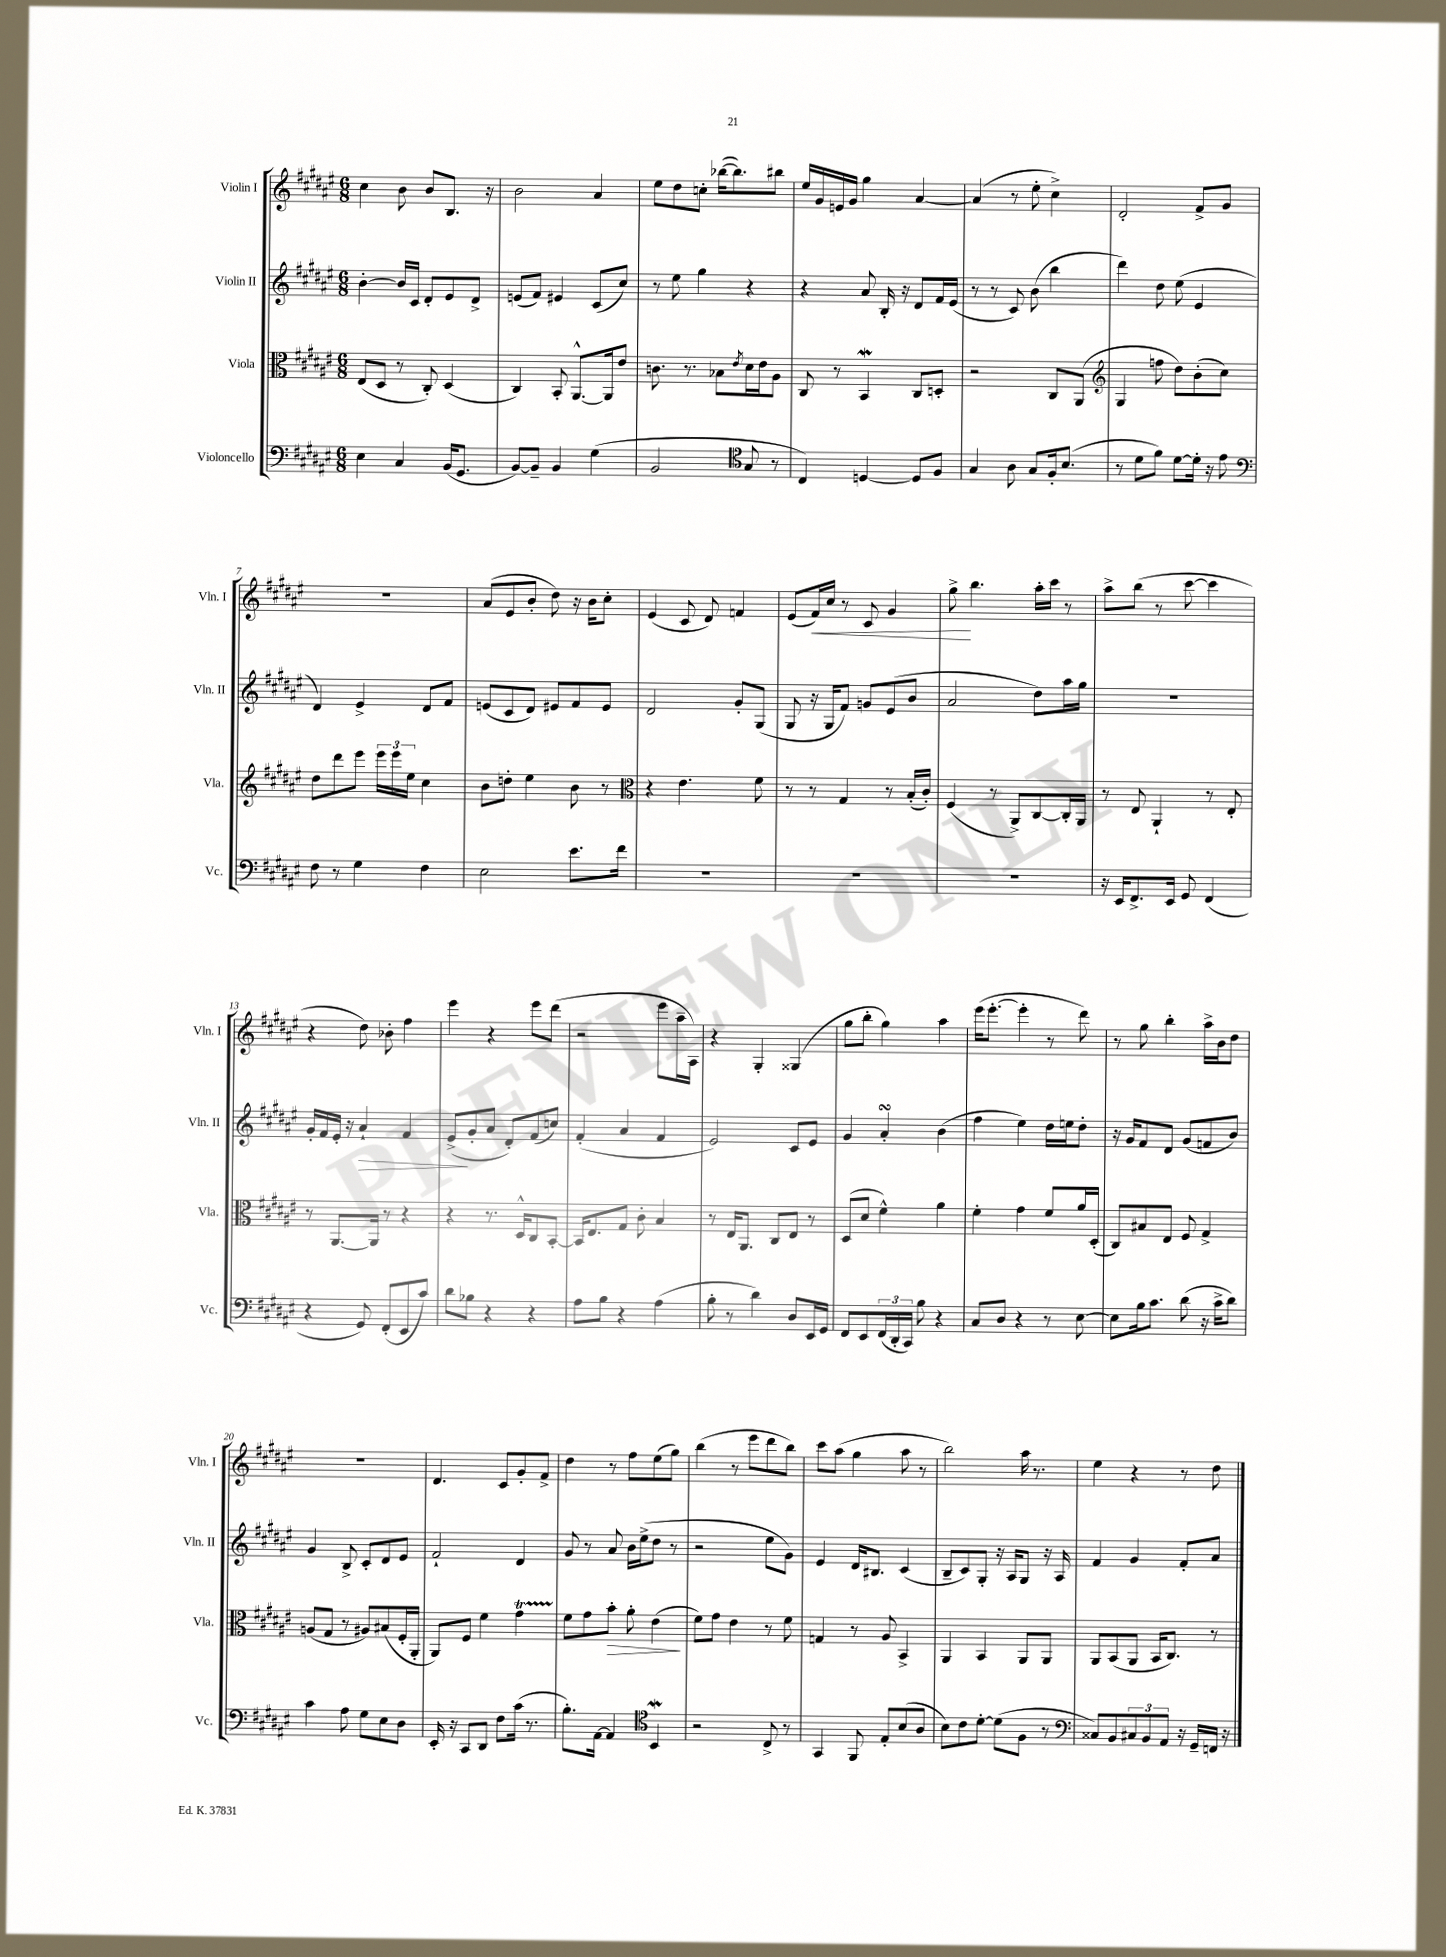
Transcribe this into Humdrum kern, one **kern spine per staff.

**kern	**kern	**kern	**kern
*staff4	*staff3	*staff2	*staff1
*clefF4	*clefC3	*clefG2	*clefG2
*k[f#c#g#d#a#e#]	*k[f#c#g#d#a#e#]	*k[f#c#g#d#a#e#]	*k[f#c#g#d#a#e#]
*M6/8	*M6/8	*M6/8	*M6/8
4E#\	(8E#/L	[4b'\	4cc#\
.	8D#/J	.	.
4C#/	8r	16b/]LL	8b\
.	.	16c#/JJ	.
.	8C#'/)	8d#'/L	8b/L
(16BB/LK	(4D#/	8e#/	8.B/J
8.GG#/J	.	.	.
.	.	8d#^/J	.
.	.	.	16r
=	=	=	=
[8BB/L)	4C#/)	(8e/L	2b\
8BB~/]J	.	8f#/J)	.
4BB/	8BB'/	4e#/	.
.	[8.AA#^^/L	.	.
(4G#\	.	(8c#/L	4a#/
.	16AA#/]k	.	.
.	8e#/J	8cc#/J)	.
=	=	=	=
2BB/	8.c\	8r	8ee#\L
.	.	8ee#\	8dd#\
.	8.r	.	.
.	.	4gg#\	8cc'\J
.	8B-\L	.	([16bb-\LK
.	.	.	8.bb-\])
*clefC4	*	*	*
.	8qe#/	.	.
8G#/	16d#\L	4r	.
.	16e#\J	.	.
8r	8A#\J	.	8bb#\J
=	=	=	=
4C#/)	8C#/	4r	16ee#/LL
.	.	.	16g#/
.	8r	.	16e/
.	.	.	16g#/JJ
[4D/	4BB/	8a#/	4gg#\
.	.	16B'/	.
.	.	16r	.
8D/]L	8C#/L	8d#/L	[4a#/
8F#/J	8D'/J	16f#/L	.
.	.	(16e#/JJ	.
=	=	=	=
4G#/	2r	8r	(4a#/]
.	.	8r	.
8A#\	.	8c#/)	8r
8G#/L	.	(8b\	8ee#'\
16F#'/k	8C#/L	4bb\	4cc#^\)
(8.B/J	.	.	.
.	(8AA#/J	.	.
=	=	=	=
*	*clefG2	*	*
8r	4G#/	4ddd#\)	2d#'/
8d#\L	.	.	.
8f#\J)	8ff\	8dd#\	.
[8d#\L	8dd#\L)	(8ee#\	.
16d#'\]Jk	(8b'\	4e#/	8f#^/L
16r	.	.	.
8e#\	8cc#\J)	.	8g#/J
=	=	=	=
*clefF4	*	*	*
8F#\	8dd#\L	4d#/)	2.r
8r	8ddd#\	.	.
4G#\	8eee#\J	4e#^/	.
.	24eee#\LL	.	.
.	24eee#\	.	.
.	24ee#\JJ	.	.
4F#\	4cc#\	8d#/L	.
.	.	8f#/J	.
=	=	=	=
2E#\	8b\L	(8e/L	(8a#/L
.	8dd'\J	8c#/	8e#/
.	4ee#\	8d#/J)	8b'/J
.	.	8e#/L	8dd#\)
8.e#\L	8b\	8f#/	16r
.	.	.	16b\LK
.	8r	8e#/J	8cc#'\J
16f#\Jk	.	.	.
=	=	=	=
*	*clefC3	*	*
2.r	4r	2d#/	(4e#/
.	4.e#\	.	8c#/
.	.	.	8d#/)
.	.	8g#'/L	4f/
.	8f#\	(8G#/J	.
=	=	=	=
2.r	8r	8G#/	(8e#/L
.	8r	16r	16f#/L)
.	.	16G#/LK	16cc#/JJ
.	4G#/	8f#/J)	8r
.	.	8g/L	8c#/
.	8r	(8e#/	4g#/
.	(16B'/LL	8b/J	.
.	16c#'/JJ)	.	.
=	=	=	=
2.r	(4F#/	2a#/	8gg#^\
.	.	.	4.bb\
.	8r	.	.
.	8AA#^/L)	.	.
.	[8C#/	8dd#\L)	16aa#'\LL
.	.	.	16ccc#\JJ
.	16C#'/]L	16aa#\L	8r
.	16AA#/JJ	16gg#\JJ	.
=	=	=	=
16r	8r	2.r	8aa#^\L
16EE#/LK	.	.	.
8.FF#^/	8E#/	.	(8bb\J
.	4AA#`/	.	8r
16EE#/Jk	.	.	.
8GG#/	.	.	[8ccc#\
(4FF#/	8r	.	4ccc#\]
.	8E#'/	.	.
=	=	=	=
4r	8r	16g#'/LL	4r
.	.	16f#/	.
.	[8.AA#/L	16e#'/JJ	.
.	.	16r	.
8GG#/)	.	4a#`/	8dd#\)
.	16AA#/]Jk	.	.
(8FF#'/L	8r	.	8b-'\
8EE#/	4r	4f#/	4ff#\
8c#/J)	.	.	.
=	=	=	=
8d#\L	4r	(8e#^/L	4eee#\
8B-\J	.	8g#'/	.
4r	8.r	8a#/J	4r
.	.	8d#'/L)	.
.	16D#^^/LK	.	.
4r	8C#/	(8f#/	8eee#\L
.	[8BB'/J	8cc/J)	(8ddd#\J
=	=	=	=
8A#\L	16BB/]LK	(4f#'/	2r
.	8.E#/	.	.
8B\J	.	.	.
4r	8G#/J	4a#/	.
.	8c#'\	.	.
(4A#\	4B/	4f#/	8eee#\L
.	.	.	16aa#~\L
.	.	.	16A#\JJ)
=	=	=	=
8B'\	8r	2e#/)	4r
8r	16E#/LK	.	.
.	8.AA#/J	.	.
4d#\)	.	.	4G#'/
.	8C#/L	.	.
8D#/L	8E#/J	8c#/L	(4G##/
16EE#/L	8r	8e#/J	.
16GG#/JJ	.	.	.
=	=	=	=
8FF#/L	(8D#/L	4g#/	8gg#\L
8EE#/	8d#/J	.	8bb'\J
(24FF#/L	4f#^^\)	4a#'/	4gg#\)
24DD#'/	.	.	.
24CC#/JJ)	.	.	.
8B\	.	.	.
4r	4a#\	(4b\	4aa#\
=	=	=	=
8C#/L	4f#'\	4ff#\	(16eee#\LK
.	.	.	[8.eee#'\J
8D#/J	.	.	.
4r	4g#\	4ee#\)	4eee#'\]
8r	8f#/L	16dd#\LL	8r
.	.	16ee\J	.
[8E#\	16a#/L	8dd#'\J	8ddd#\)
.	(16D#'/JJ	.	.
=	=	=	=
8E#\]L	8C#/L)	16r	8r
.	.	16g#/LK	.
16B\k	8B#/	8f#/	8gg#\
8.c#\J	.	.	.
.	8E#/J	8d#/J	4bb'\
(8d#\	8F#/	(8g#/L	.
16r	4G#^/	8f/	16aa#^\LL
16c#^\LK	.	.	16b\J
8d#\J)	.	8b/J)	8dd#\J
=	=	=	=
4c#\	(8A/L	4g#/	2.r
.	8G#/J	.	.
8A#\	8r	8B^/	.
8G#\L	8A#/L)	8c#'/L	.
8E#\	(8B#/	8d#/	.
8D#\J	16F#'/L	8e#/J	.
.	16AA#'/JJ	.	.
=	=	=	=
16EE#'/	8AA#/L)	2f#`/	4.d#/
16r	.	.	.
8CC#/L	8F#/J	.	.
8DD#/J	4f#\	.	.
8F#\L	.	.	8c#/L
(16c#\Jk	4g#\	4d#/	8g#'/
8.r	.	.	.
.	.	.	8f#^/J
=	=	=	=
8.B'\L)	8f#\L	8g#/	4dd#\
.	8g#\	8r	.
[16AA#\Jk	.	.	.
4AA#/]	8b'\J	8a#/	8r
.	8a#'\	16b\LL	8ff#\L
.	.	(16ee#^\J	.
*clefC4	*	*	*
4BB/	(4e#\	8dd#\J	(8ee#\
.	.	8r	8gg#\J)
=	=	=	=
2r	8f#\L)	2r	(4bb\
.	8g#\J	.	.
.	4e#\	.	8r
.	.	.	8eee#\L
8C#^/	8r	8ee#\L	8ddd#\
8r	8f#\	8g#\J)	8bb\J)
=	=	=	=
4GG#/	4G/	4e#/	8ccc#\L
.	.	.	(8aa#\J
8FF#/	8r	16d#/LK	4gg#\
.	.	8.B#/J	.
8E#'/L	8A#/	.	.
(8B/	4BB^/	(4c#/	8aa#\
8A#/J	.	.	8r
=	=	=	=
8B\L)	4AA#/	8B~/L	2bb\)
8c#\	.	8c#/)	.
[8d#'\J	4BB/	8G#'/J	.
(8d#\]L	.	16r	.
.	.	16A#/LK	.
8F#\J	8AA#/L	8G#/J	16aa#\
.	.	.	8.r
8r	8AA#/J	16r	.
.	.	16A#/	.
=	=	=	=
*clefF4	*	*	*
8C##/L)	8AA#/L	4f#/	4ee#\
8BB/	(8BB/	.	.
12C#/	8AA#/J	4g#/	4r
12BB/	.	.	.
.	16BB/LK	.	.
12AA#/J	.	.	.
.	8.C#/J)	.	.
16r	.	8f#'/L	8r
16GG#~/LL	.	.	.
16FF/JJ	8r	8a#/J	8dd#\
16r	.	.	.
==	==	==	==
*-	*-	*-	*-
